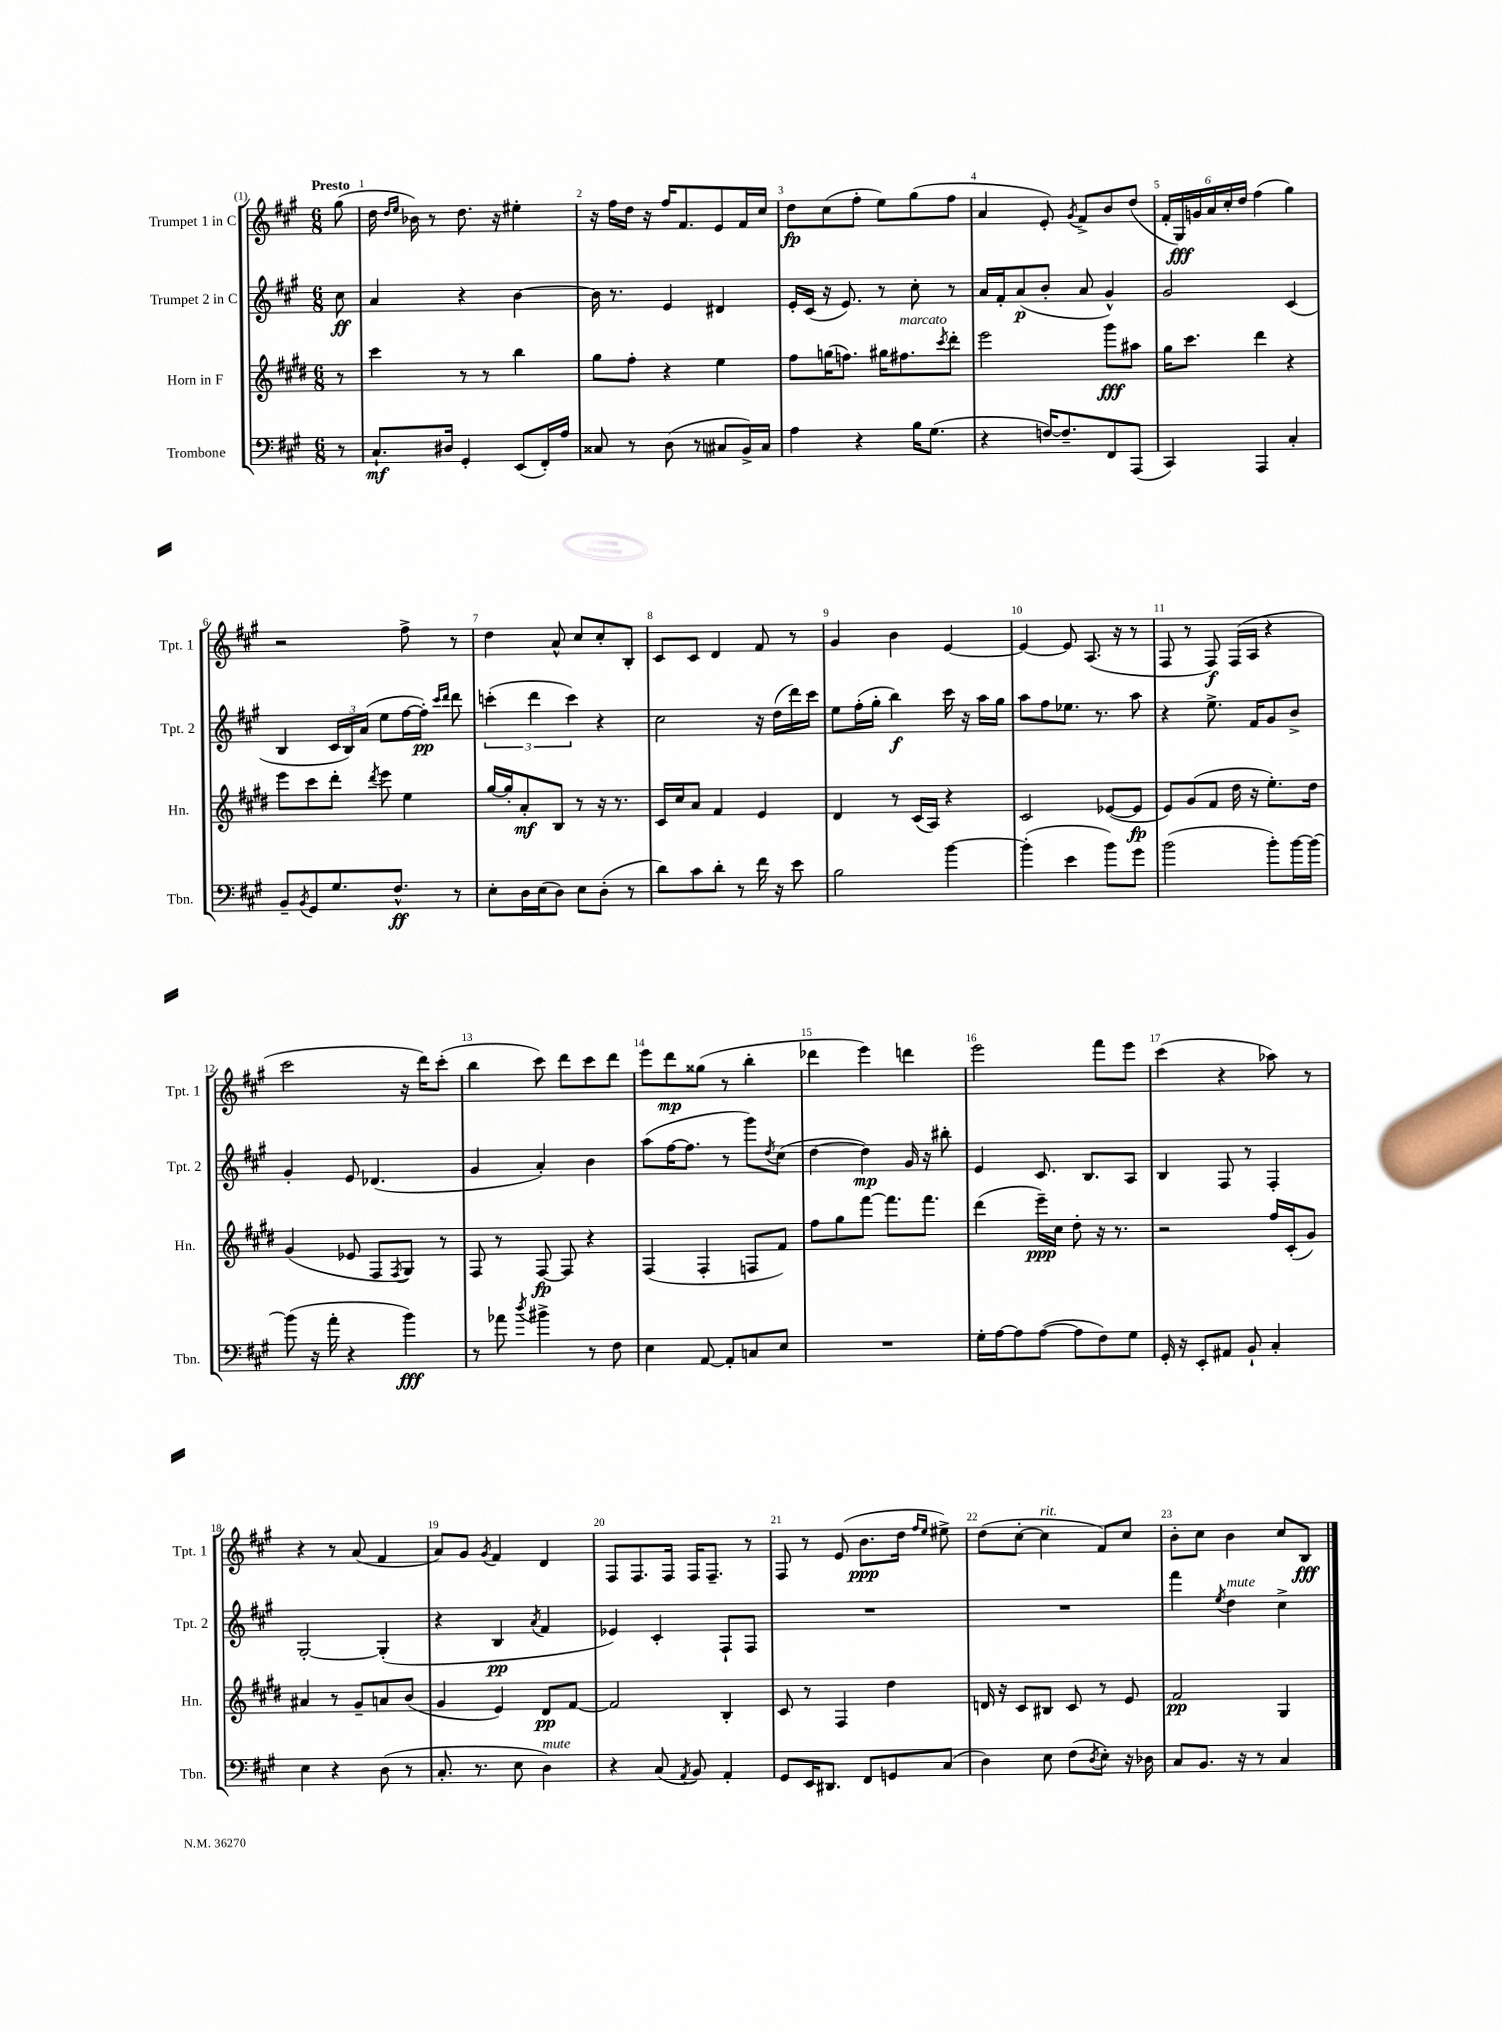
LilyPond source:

<<
\new StaffGroup <<
\new Staff = "s0" \with { instrumentName = "Trumpet 1 in C" shortInstrumentName = "Tpt. 1" } {
    \clef treble \key a \major \numericTimeSignature \time 6/8 \partial 8 \tempo "Presto"
    gis''8( |
    d''16 \grace { d''16 e''16 } bes'16) r8 d''8. r16 eis''4-. |
    r16 fis''16 d''16 r16 fis''16 fis'8. e'8 fis'16 cis''16 |
    d''8\fp cis''8( fis''8-. e''8) gis''8( fis''8 |
    a'4 e'8-.) \acciaccatura { gis'8 } fis'8-> b'8 d''8( |
    \tuplet 6/4 { fis'16-. gis16\fff) g'16 a'16 cis''16-. d''16 } fis''4( gis''4) |
    r2 fis''8-> r8 |
    d''4 a'8-^ cis''8 cis''8-. b8-. |
    cis'8 cis'8 d'4 fis'8 r8 |
    gis'4 b'4 e'4~ |
    e'4~ e'8 a8.( r16 r8 |
    fis8 r8 fis8\f) fis16( a16 r4 |
    cis'''2 r16 d'''16) cis'''8-.( |
    b''4 cis'''8) d'''8 cis'''8 d'''8 |
    e'''8 d'''8\mp gisis''8( r8 b''4-. |
    des'''4 e'''4) d'''4 |
    e'''2 fis'''8 e'''8 |
    cis'''4( r4 aes''8) r8 |
    r4 r8 a'8( fis'4 |
    a'8) gis'8 \acciaccatura { gis'8 } fis'4 d'4 |
    fis8 fis8. fis16 fis16 fis8.-- r8 |
    fis8 r8 e'8( b'8.\ppp d''16 \grace { fis''16 e''16 } eis''8->) |
    d''8( cis''8~-. cis''4^\markup { \italic "rit." } fis'8) cis''8 |
    b'8-. cis''8 b'4 cis''8 b8\fff \bar "|." |
}
\new Staff = "s1" \with { instrumentName = "Trumpet 2 in C" shortInstrumentName = "Tpt. 2" } {
    \clef treble \key a \major \numericTimeSignature \time 6/8 \partial 8
    cis''8\ff |
    a'4 r4 b'4~ |
    b'16 r8. e'4 dis'4 |
    e'16-. cis'16( r16 e'8.) r8 cis''8-. r8 |
    a'16 fis'16-. a'8\p( b'8-. a'8 gis'4-^) |
    gis'2 cis'4( |
    b4 \tuplet 3/2 { cis'16 b16) a'16( } e''8 fis''16~ fis''16-.\pp) \grace { cis'''16 d'''16 } d'''8 |
    \tuplet 3/2 { c'''4-.( d'''4 c'''4) } r4 |
    cis''2 r16 d''16( d'''16) cis'''16 |
    e''8 fis''16-.( gis''16-. b''4\f) cis'''16 r16 a''16 gis''16 |
    a''8 fis''8 ees''8. r8. a''8 |
    r4 e''8.-> fis'16 gis'8 b'8-> |
    gis'4-. e'8 des'4.( |
    gis'4 a'4-.) b'4 |
    a''8( fis''16~ fis''8. r8 gis'''8) \acciaccatura { d''8 } cis''8( |
    d''4~ d''4\mp) gis'16 r16 bis''8-. |
    e'4 cis'8. b8. a8 |
    b4 fis8 r8 fis4-. |
    gis2~-. gis4-.( |
    r4 b4\pp \acciaccatura { a'8 } fis'4 |
    ees'4) cis'4-. fis8-! fis8 |
    R2. |
    R2. |
    fis'''4 \acciaccatura { e''8 } d''4^\markup { \italic "mute" } cis''4-> \bar "|." |
}
\new Staff = "s2" \with { instrumentName = "Horn in F" shortInstrumentName = "Hn." } {
    \clef treble \key e \major \numericTimeSignature \time 6/8 \partial 8
    r8 |
    cis'''4 r8 r8 b''4 |
    gis''8 fis''8-. r4 e''4 |
    fis''8 g''16( f''8.) gis''16 fis''8.^\markup { \italic "marcato" } \acciaccatura { cis'''8 } dis'''8-. |
    e'''2 gis'''8\fff ais''8 |
    gis''16 cis'''8. dis'''4 r4 |
    e'''8 cis'''8 dis'''8-. \acciaccatura { dis'''8 } e'''8 e''4 |
    gis''16~ gis''16-. a'8-.\mf b8 r8 r16 r8. |
    cis'16 cis''16 a'8 fis'4 e'4 |
    dis'4 r8 cis'16( a16) r4 |
    cis'2 ees'8~( ees'8\fp |
    e'8) gis'8( fis'8 dis''16 r16 e''8.-.) dis''16 |
    gis'4( ees'8 fis8 \acciaccatura { fis8 } gis8) r8 |
    fis8 r8 fis8~\fp fis8 r4 |
    fis4( fis4-. f8 fis'8) |
    fis''8 gis''8 fis'''8~ fis'''8. fis'''8. |
    dis'''4( e'''16--\ppp) cis''16 dis''8-. r16 r8. |
    r2 fis''16 cis'16-.( gis'8) |
    ais'4 r8 gis'8-- a'8 b'8( |
    gis'4 e'4) dis'8\pp fis'8~ |
    fis'2 b4-. |
    cis'8 r8 fis4 dis''4 |
    d'16 r16 cis'8 bis8 cis'8 r8 e'8 |
    fis'2\pp gis4 \bar "|." |
}
\new Staff = "s3" \with { instrumentName = "Trombone" shortInstrumentName = "Tbn." } {
    \clef bass \key a \major \numericTimeSignature \time 6/8 \partial 8
    r8 |
    cis8.-!\mf dis16 gis,4-. e,8( fis,16-.) a16 |
    cisis8 r8 d8( r8 cis8 b,16->) cis16 |
    a4 r4 b16 gis8.( |
    r4 f16~) f8.-- fis,8 a,,8( |
    cis,4) a,,4 cis4-. |
    b,8-- \acciaccatura { b,8 } gis,8 gis8. fis8.-^\ff r8 |
    e8-. d16 e16( d8) e8 d8-.( r8 |
    d'8) cis'8 d'8-. r8 fis'16 r16 e'8 |
    b2 b'4~ |
    b'4-.( e'4 b'8) gis'8 |
    b'2( b'8-.) b'16~ b'16~ |
    b'8( r16 a'16-. r4 b'4\fff) |
    r8 aes'8 \acciaccatura { d''8 } bis'4-> r8 fis8 |
    e4 a,8~ a,8-. c8 e8 |
    R2. |
    gis16-. a16~ a8 a8~( a8 fis8) gis8 |
    gis,16-. r16 e,8-. ais,8 b,8-! cis4-. |
    e4 r4 d8( r8 |
    cis8.-. r8. e8 d4^\markup { \italic "mute" }) |
    r4 cis8( \acciaccatura { a,8 } b,8) a,4-. |
    gis,8 e,16 dis,8. fis,8 g,8 cis8( |
    d4) e8 fis8( \acciaccatura { d8 } e8-.) r16 des16 |
    cis8 b,8. r16 r8 cis4 \bar "|." |
}
>>
>>
\layout { \context { \Score \override BarNumber.break-visibility = ##(#f #t #t) barNumberVisibility = #all-bar-numbers-visible } }
